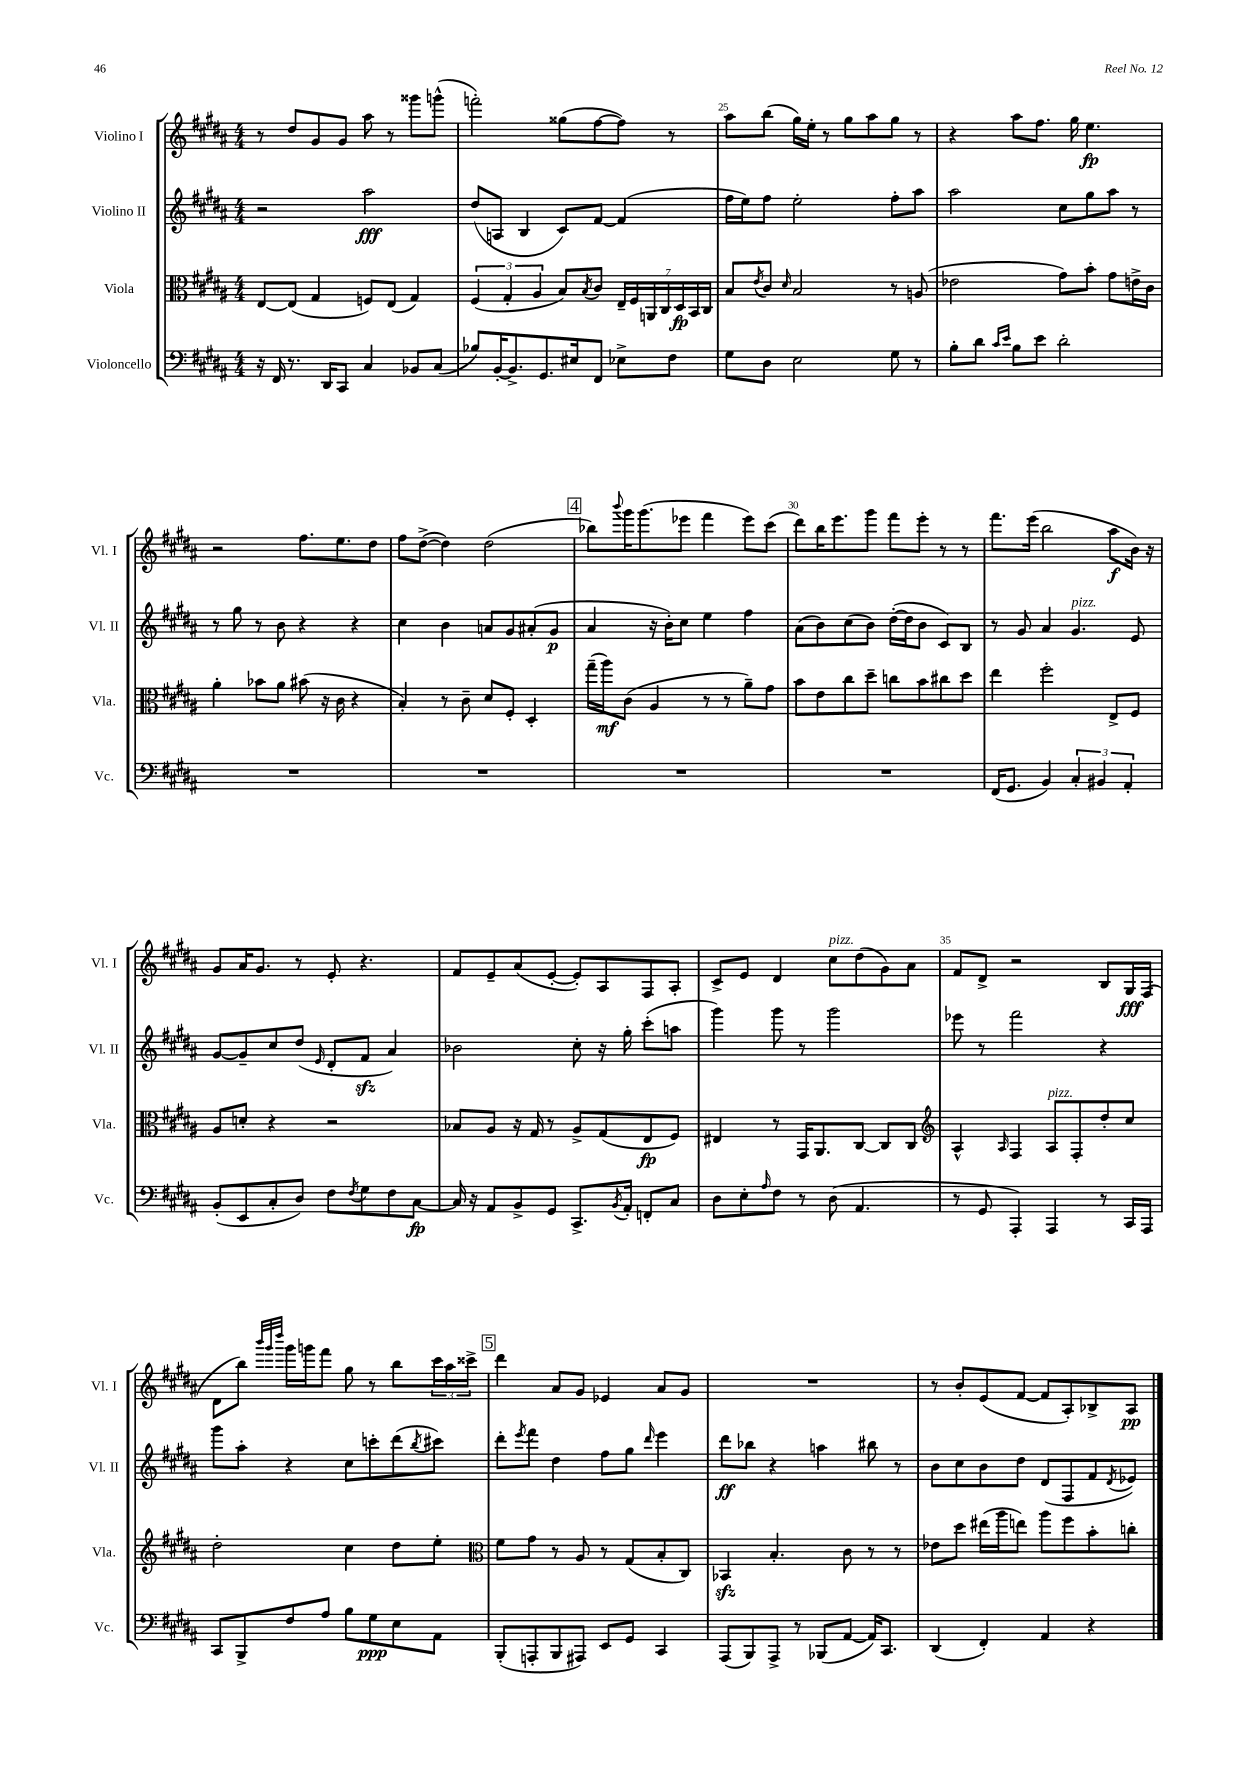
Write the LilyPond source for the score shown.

<<
\new StaffGroup <<
\new Staff = "s0" \with { instrumentName = "Violino I" shortInstrumentName = "Vl. I" } {
    \clef treble \key b \major \numericTimeSignature \time 4/4
    r8 dis''8 gis'8 gis'8 ais''8 r8 gisis'''8 g'''8-^( |
    f'''2-.) gisis''8( fis''8~ fis''8) r8 |
    ais''8 b''8( gis''16) e''16-. r8 gis''8 ais''8 gis''8 r8 |
    r4 ais''8 fis''8. gis''16 e''4.\fp |
    r2 fis''8. e''8. dis''8 |
    fis''8 dis''8~->( dis''4) dis''2( |
    \mark \markup { \box "4" } bes''8) \appoggiatura { b'''8 } gis'''16 gis'''8.( ees'''8 fis'''4 ees'''8) cis'''8( |
    dis'''8) b''16 e'''8. gis'''8 fis'''8 e'''8-. r8 r8 |
    fis'''8. e'''16( b''2 ais''8\f b'16) r16 |
    gis'8 ais'16 gis'8. r8 e'8-. r4. |
    fis'8 e'8-- ais'8( e'8~-. e'8-.) ais8 fis8 ais8-. |
    cis'8-> e'8 dis'4 cis''8^\markup { \italic "pizz." } dis''8( gis'8) ais'8 |
    fis'8 dis'8-> r2 b8 gis16\fff fis16( |
    dis'8 b''8) \grace { b'''32 gis'''32 dis''''32 } gis'''16 g'''16 fis'''8 gis''8 r8 b''8 \tuplet 3/2 { cis'''16 ais''16 cisis'''16-> } |
    \mark \markup { \box "5" } dis'''4 ais'8 gis'8 ees'4 ais'8 gis'8 |
    R1 |
    r8 b'8-. e'8( fis'8~ fis'8 ais8-.) bes8-> ais8\pp \bar "|." |
}
\new Staff = "s1" \with { instrumentName = "Violino II" shortInstrumentName = "Vl. II" } {
    \clef treble \key b \major \numericTimeSignature \time 4/4
    r2 ais''2\fff |
    dis''8( a8 b4 cis'8) fis'8~ fis'4( |
    fis''16 e''16) fis''8 e''2-. fis''8-. ais''8 |
    ais''2 cis''8 gis''8 ais''8 r8 |
    r8 gis''8 r8 b'8 r4 r4 |
    cis''4 b'4 a'8 gis'8 ais'8-.( gis'8\p |
    \mark \markup { \box "4" } ais'4 r16 b'16-.) cis''8 e''4 fis''4 |
    ais'8( b'8) cis''8( b'8) dis''16~-.( dis''16 b'8 cis'8) b8 |
    r8 gis'8 ais'4 gis'4.^\markup { \italic "pizz." } e'8 |
    gis'8~ gis'8-- cis''8 dis''8( \grace { e'16 } dis'8-. fis'8\sfz ais'4) |
    bes'2 cis''8-. r16 gis''16-. cis'''8-.( a''8 |
    gis'''4) gis'''8 r8 gis'''2 |
    ees'''8 r8 fis'''2 r4 |
    gis'''8 ais''8-. r4 cis''8 c'''8-. dis'''8( \acciaccatura { b''8 } cis'''8) |
    \mark \markup { \box "5" } dis'''8-. \acciaccatura { e'''8 } fis'''8 dis''4 fis''8 gis''8 \grace { dis'''16 } e'''4 |
    dis'''8\ff bes''8 r4 a''4 bis''8 r8 |
    b'8 cis''8 b'8 dis''8 dis'8( fis8 fis'8 \acciaccatura { dis'8 } ees'8) \bar "|." |
}
\new Staff = "s2" \with { instrumentName = "Viola" shortInstrumentName = "Vla." } {
    \clef alto \key b \major \numericTimeSignature \time 4/4
    e8~ e8( gis4 f8) e8( gis4) |
    \tuplet 3/2 { fis4( gis4-. ais4 } b8) \acciaccatura { b8 } cis'8 \tuplet 7/4 { e16-- fis16 a,16 cis16 dis16\fp b,16 cis16 } |
    b8 \acciaccatura { e'8 } cis'8 \grace { dis'16 } b2 r8 a8( |
    ees'2 gis'8) b'8-. gis'8 e'16-> cis'16 |
    ais'4-. bes'8 ais'8 bis'8( r16 cis'16 r4 |
    b4-.) r8 cis'8-- dis'8 fis8-. dis4-. |
    \mark \markup { \box "4" } gis''16--( ais''16\mf) cis'8( ais4 r8 r8 ais'8--) gis'8 |
    b'8 e'8 cis''8 dis''8-- c''8 b'8 cis''8 dis''8 |
    e''4 fis''2-. e8-> fis8 |
    ais8 d'8-. r4 r2 |
    bes8 ais8 r16 gis16 r8 ais8-> gis8( e8\fp fis8) |
    eis4 r8 gis,16 ais,8. cis8~ cis8 cis8 |
    \clef treble ais4-^ \grace { ais16 } fis4 ais8^\markup { \italic "pizz." } fis8-. dis''8-. cis''8 |
    dis''2-. cis''4 dis''8 e''8-. |
    \mark \markup { \box "5" } \clef alto fis'8 gis'8 r8 ais8 r8 gis8( b8-. cis8) |
    bes,4\sfz b4.-. cis'8 r8 r8 |
    ees'8 dis''8 eis''16( ais''16 e''8) ais''8 fis''8 b'8-. c''8-. \bar "|." |
}
\new Staff = "s3" \with { instrumentName = "Violoncello" shortInstrumentName = "Vc." } {
    \clef bass \key b \major \numericTimeSignature \time 4/4
    r16 fis,16 r8. dis,16 cis,8 cis4 bes,8 cis8( |
    bes8) b,16~-. b,8.-> gis,8. eis16 fis,8 ees8-> fis8 |
    gis8 dis8 e2 gis8 r8 |
    b8-. dis'8 \grace { cis'16 e'16 } b8 e'8 dis'2-. |
    R1 |
    R1 |
    \mark \markup { \box "4" } R1 |
    R1 |
    fis,16( gis,8. b,4) \tuplet 3/2 { cis4-. bis,4 ais,4-. } |
    b,8-.( e,8 cis8-. dis8) fis8 \acciaccatura { fis8 } gis8 fis8 cis8~\fp |
    cis16 r16 ais,8 b,8-> gis,8 cis,8.-> \acciaccatura { b,8 } ais,16-. f,8-. cis8 |
    dis8 e8-. \grace { ais16 } fis8 r8 dis8( ais,4. |
    r8 gis,8 ais,,4-.) ais,,4 r8 cis,16 ais,,16 |
    cis,8 b,,8-> fis8 ais8 b8 gis8\ppp e8 ais,8 |
    \mark \markup { \box "5" } b,,8-.( a,,8-. b,,8 ais,,8) e,8 gis,8 cis,4 |
    ais,,8( b,,8) ais,,8-> r8 bes,,8( ais,8~ ais,16) cis,8. |
    dis,4( fis,4-.) ais,4 r4 \bar "|." |
}
>>
>>
\layout { \context { \Score currentBarNumber = #23 \override BarNumber.break-visibility = ##(#f #t #t) barNumberVisibility = #(every-nth-bar-number-visible 5) } }
